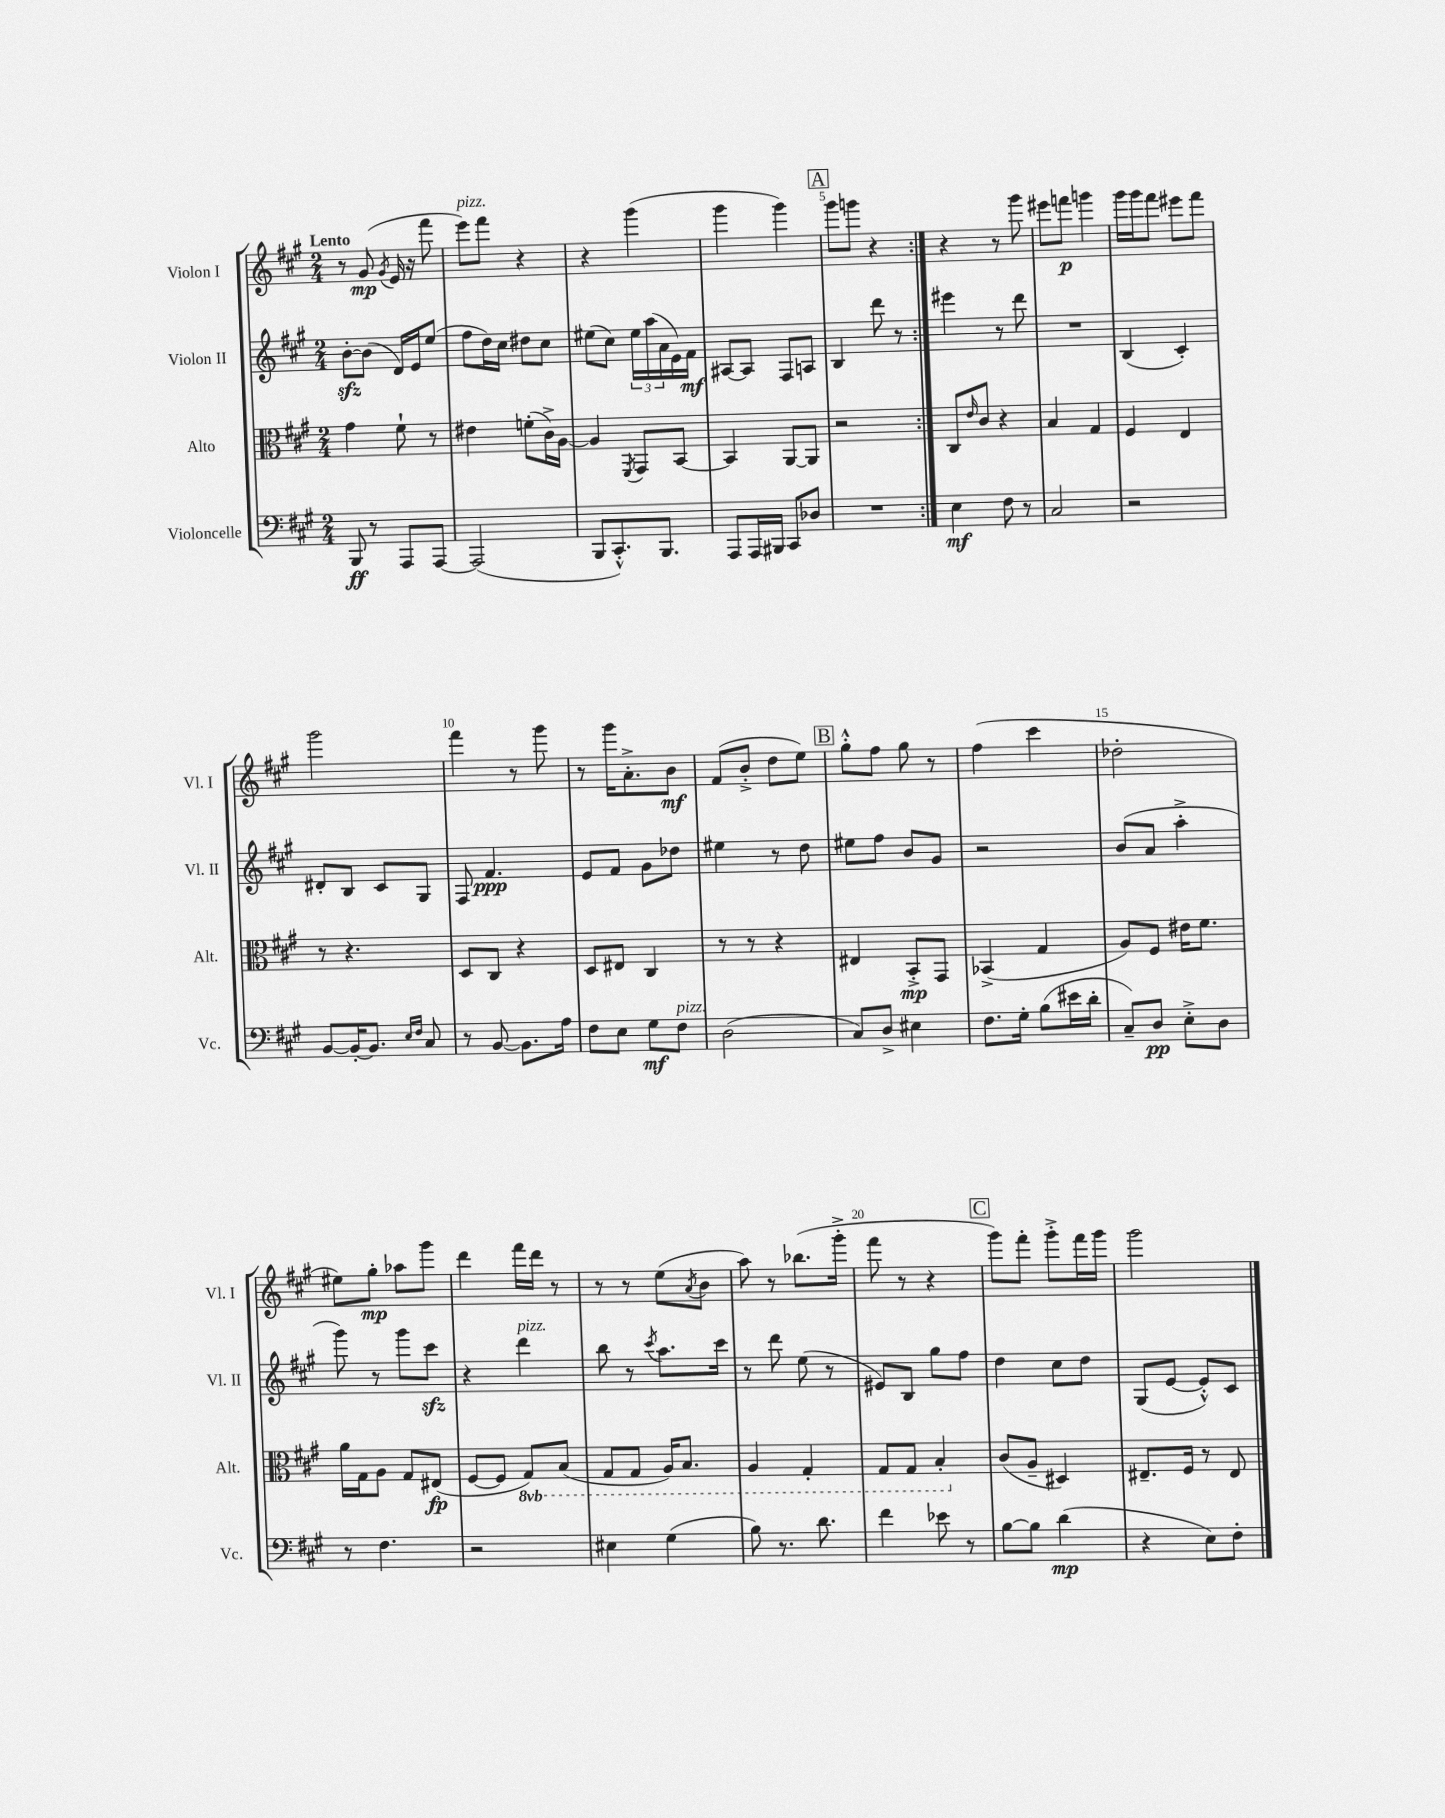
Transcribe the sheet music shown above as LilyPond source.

<<
\new StaffGroup <<
\new Staff = "s0" \with { instrumentName = "Violon I" shortInstrumentName = "Vl. I" } {
    \clef treble \key a \major \numericTimeSignature \time 2/4 \tempo "Lento"
    \repeat volta 2 { r8 gis'8\mp( \acciaccatura { gis'8 } e'16 r16 fis'''8 |
    e'''8^\markup { \italic "pizz." }) fis'''8 r4 |
    r4 gis'''4( |
    gis'''4 gis'''4) |
    \mark \markup { \box "A" } gis'''8 g'''8 r4 | }
    r4 r8 gis'''8 |
    eis'''8 f'''8\p g'''4 |
    gis'''16 gis'''16 fis'''8 eis'''8 fis'''8 |
    gis'''2 |
    fis'''4 r8 gis'''8 |
    r8 gis'''16 a'8.-.-> b'8\mf |
    fis'8( b'8-.-> d''8 e''8) |
    \mark \markup { \box "B" } gis''8-.-^ fis''8 gis''8 r8 |
    fis''4( cis'''4 |
    des''2-. |
    eis''8) gis''8-.\mp aes''8 gis'''8 |
    d'''4 fis'''16 d'''16 r8 |
    r8 r8 e''8( \acciaccatura { a'8 } b'8 |
    a''8) r8 bes''8.( gis'''16-.-> |
    fis'''8 r8 r4 |
    \mark \markup { \box "C" } gis'''8) fis'''8-. gis'''8-.-> fis'''16 gis'''16 |
    gis'''2 \bar "|." |
}
\new Staff = "s1" \with { instrumentName = "Violon II" shortInstrumentName = "Vl. II" } {
    \clef treble \key a \major \numericTimeSignature \time 2/4
    \repeat volta 2 { b'8~-.\sfz b'8( d'16) e'16 e''8( |
    fis''8 d''16) cis''16 dis''8 cis''8 |
    eis''8( cis''8) \tuplet 3/2 { eis''16 a''16( a'16 } e'16) fis'16\mf |
    ais8~ ais8 fis8 a8 |
    \mark \markup { \box "A" } b4 d'''8 r8 | }
    eis'''4 r8 d'''8 |
    R2 |
    b4( cis'4-.) |
    dis'8-. b8 cis'8 gis8 |
    fis8 fis'4.\ppp |
    e'8 fis'8 gis'8 des''8 |
    eis''4 r8 d''8 |
    \mark \markup { \box "B" } eis''8 fis''8 b'8 gis'8 |
    r2 |
    b'8( a'8 a''4-.-> |
    gis'''8) r8 gis'''8 cis'''8\sfz |
    r4 d'''4^\markup { \italic "pizz." } |
    b''8 r8 \acciaccatura { cis'''8 } a''8. cis'''16 |
    r8 d'''8 e''8( r8 |
    eis'8) b8 gis''8 fis''8 |
    \mark \markup { \box "C" } d''4 cis''8 d''8 |
    gis8( e'8~ e'8-.-^) cis'8 \bar "|." |
}
\new Staff = "s2" \with { instrumentName = "Alto" shortInstrumentName = "Alt." } {
    \clef alto \key a \major \numericTimeSignature \time 2/4 \set Staff.ottavationMarkups = #ottavation-simple-ordinals
    \repeat volta 2 { gis'4 fis'8-! r8 |
    eis'4 f'8-.( cis'16->) a16~ |
    a4 \acciaccatura { fis,8 } gis,8 b,8~ |
    b,4 a,8~ a,8 |
    \mark \markup { \box "A" } r2 | }
    cis8 \grace { e'16 } cis'8 r4 |
    b4 gis4 |
    fis4 e4 |
    r8 r4. |
    d8 cis8 r4 |
    d8 eis8 cis4 |
    r8 r8 r4 |
    \mark \markup { \box "B" } eis4 b,8-.->\mp gis,8 |
    bes,4->( gis4 |
    a8) fis8 eis'16 fis'8. |
    a'16 gis16 a8 gis8 eis8\fp( |
    fis8~ fis8 \ottava #-1 gis,8) b,8( |
    gis,8 gis,8 a,16) b,8. |
    a,4 gis,4-. |
    gis,8 gis,8 b,4-. \ottava #0 |
    \mark \markup { \box "C" } cis'8( a8-- dis4) |
    eis8.-- fis16 r8 eis8 \bar "|." |
}
\new Staff = "s3" \with { instrumentName = "Violoncelle" shortInstrumentName = "Vc." } {
    \clef bass \key a \major \numericTimeSignature \time 2/4
    \repeat volta 2 { b,,8\ff r8 a,,8 a,,8~ |
    a,,2( |
    b,,8 cis,8.-.-^) b,,8. |
    a,,8 a,,16 bis,,16 cis,8 des8 |
    \mark \markup { \box "A" } R2 | }
    e4\mf fis8 r8 |
    cis2 |
    r2 |
    b,8~ b,16~-. b,8. \grace { e16 fis16 } cis8 |
    r8 b,8~ b,8. a16 |
    fis8 e8 gis8\mf fis8^\markup { \italic "pizz." } |
    d2( |
    \mark \markup { \box "B" } cis8) d8-> eis4 |
    fis8. gis16-. b8( eis'16 d'16-. |
    cis8--) d8\pp e8-.-> d8 |
    r8 fis4. |
    r2 |
    eis4 gis4( |
    b8) r8. d'8. |
    fis'4 ees'8 r8 |
    \mark \markup { \box "C" } b8~ b8 d'4\mp( |
    r4 e8) fis8-. \bar "|." |
}
>>
>>
\layout { \context { \Score \override BarNumber.break-visibility = ##(#f #t #t) barNumberVisibility = #(every-nth-bar-number-visible 5) } }
